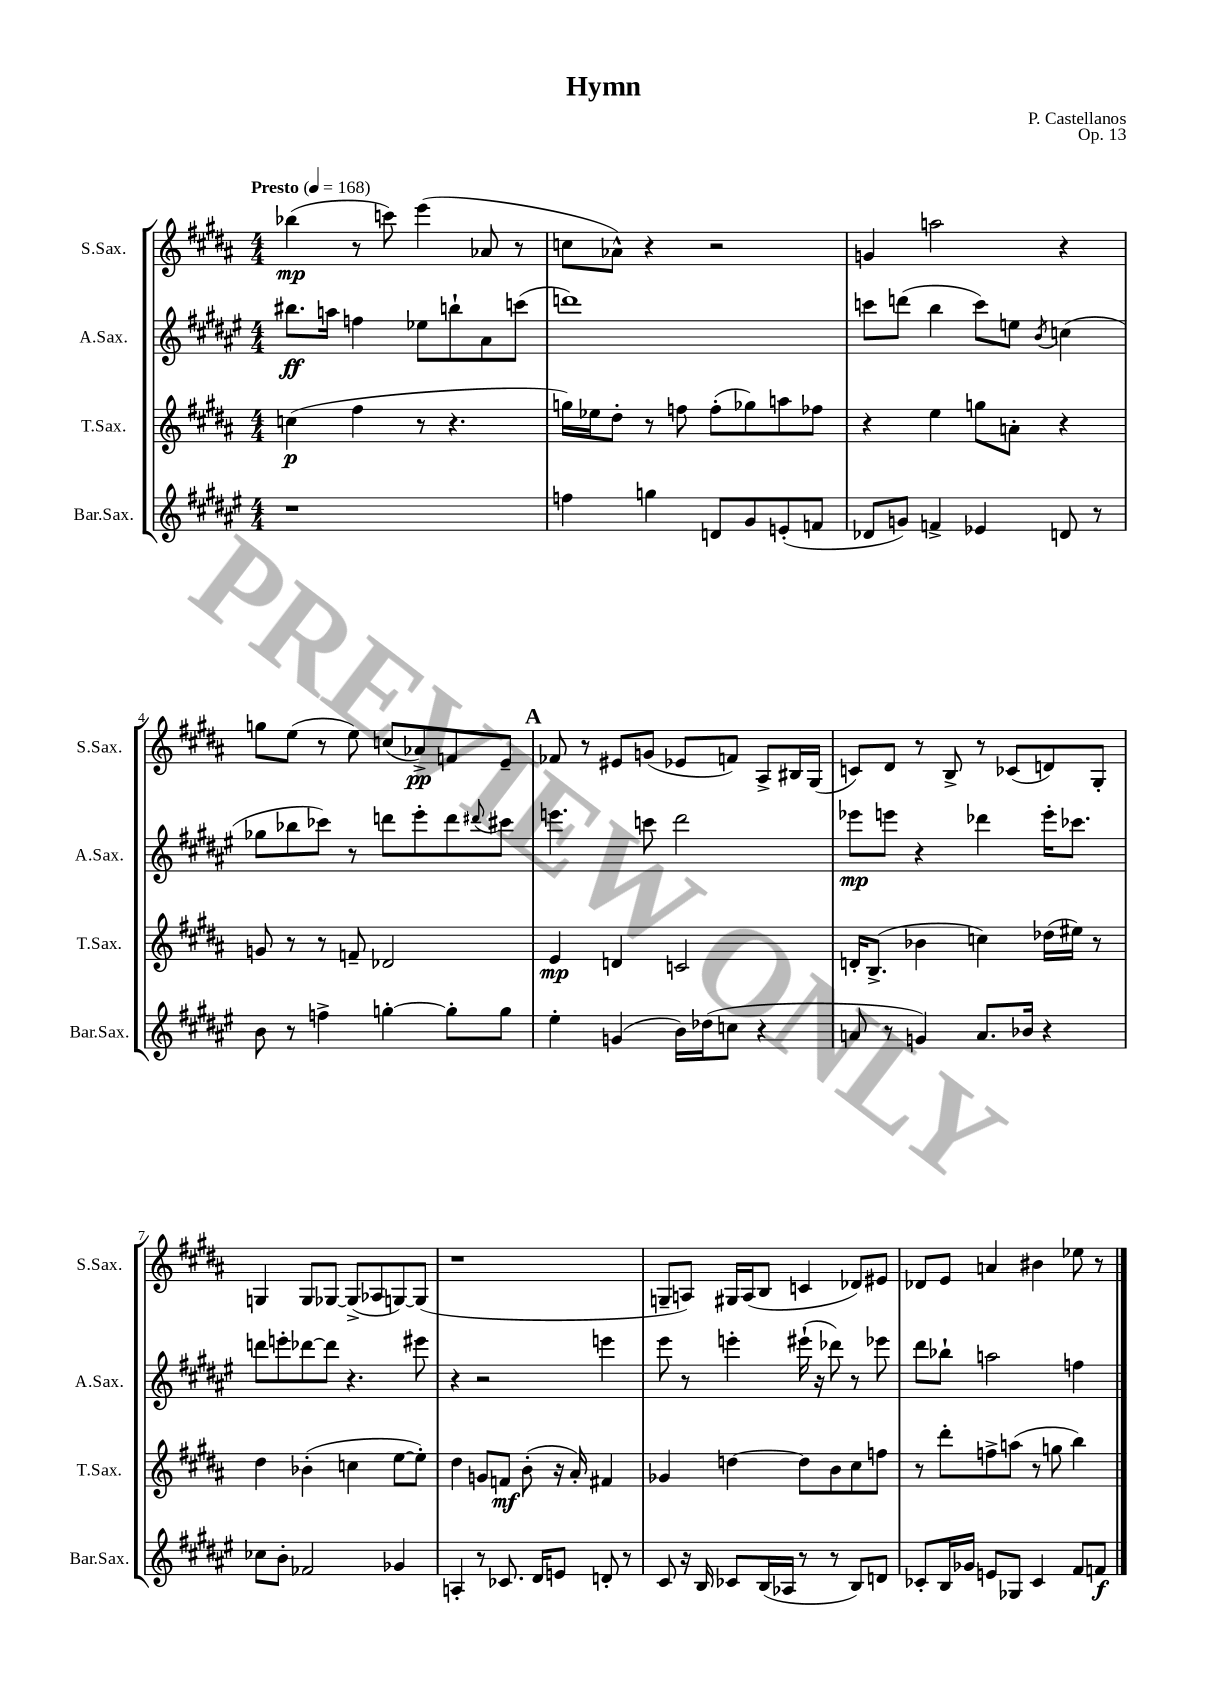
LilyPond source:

\header { title = "Hymn" composer = "P. Castellanos" opus = "Op. 13" }
<<
\new StaffGroup <<
\new Staff = "s0" \with { instrumentName = "S.Sax." shortInstrumentName = "S.Sax." } {
    \clef treble \key b \major \numericTimeSignature \time 4/4 \tempo "Presto" 4 = 168
    bes''4\mp( r8 c'''8) e'''4( aes'8 r8 |
    c''8 aes'8-^) r4 r2 |
    g'4 a''2 r4 |
    g''8 e''8( r8 e''8) c''8( aes'8->\pp) f'8 e'8-- |
    \mark \markup { \bold "A" } fes'8 r8 eis'8 g'8( ees'8 f'8) ais8-> bis16 gis16( |
    c'8) dis'8 r8 b8-> r8 ces'8( d'8) gis8-. |
    g4 g8 ges8~ ges8->( aes8 g8~) g8( |
    r1 |
    g8-- a8) gis16 a16( b8 c'4 des'8) eis'8 |
    des'8 e'8 a'4 bis'4 ees''8 r8 \bar "|." |
}
\new Staff = "s1" \with { instrumentName = "A.Sax." shortInstrumentName = "A.Sax." } {
    \clef treble \key fis \major \numericTimeSignature \time 4/4
    bis''8.\ff a''16 f''4 ees''8 b''8-! ais'8 c'''8( |
    d'''1) |
    c'''8 d'''8( b''4 c'''8) e''8 \acciaccatura { b'8 } c''4( |
    ges''8 bes''8 ces'''8) r8 d'''8 eis'''8-. d'''8 \appoggiatura { dis'''8 } cis'''8 |
    \mark \markup { \bold "A" } e'''4. c'''8 dis'''2 |
    ees'''8\mp e'''8 r4 des'''4 e'''16-. ces'''8. |
    d'''8 e'''8-. des'''8~ des'''8 r4. eis'''8 |
    r4 r2 e'''4 |
    eis'''8 r8 e'''4-. eis'''16-!( r16 des'''8) r8 ees'''8 |
    dis'''8 bes''8-! a''2 f''4 \bar "|." |
}
\new Staff = "s2" \with { instrumentName = "T.Sax." shortInstrumentName = "T.Sax." } {
    \clef treble \key b \major \numericTimeSignature \time 4/4
    c''4\p( fis''4 r8 r4. |
    g''16) ees''16 dis''8-. r8 f''8 f''8-.( ges''8) a''8 fes''8 |
    r4 e''4 g''8 a'8-. r4 |
    g'8 r8 r8 f'8-- des'2 |
    \mark \markup { \bold "A" } e'4\mp d'4 c'2 |
    d'16-. b8.->( bes'4 c''4) des''16( eis''16) r8 |
    dis''4 bes'4-.( c''4 e''8~ e''8-.) |
    dis''4 g'8 f'8\mf b'8-.( r16 ais'16-.) fis'4 |
    ges'4 d''4~ d''8 b'8 cis''8 f''8 |
    r8 dis'''8-. f''8-> a''8( r8 g''8 b''4) \bar "|." |
}
\new Staff = "s3" \with { instrumentName = "Bar.Sax." shortInstrumentName = "Bar.Sax." } {
    \clef treble \key fis \major \numericTimeSignature \time 4/4
    r1 |
    f''4 g''4 d'8 gis'8 e'8-.( f'8 |
    des'8 g'8) f'4-> ees'4 d'8 r8 |
    b'8 r8 f''4-> g''4~-. g''8-. g''8 |
    \mark \markup { \bold "A" } eis''4-. g'4( b'16) des''16( c''8 r4 |
    a'8 r8 g'4) a'8. bes'16 r4 |
    ces''8 b'8-. fes'2 ges'4 |
    a4-. r8 ces'8. dis'16 e'8 d'8-. r8 |
    cis'8 r16 b16 ces'8 b16( aes16 r8 r8 b8) d'8 |
    ces'8-. b16 ges'16 e'8 ges8 ces'4 fis'8 f'8\f \bar "|." |
}
>>
>>
